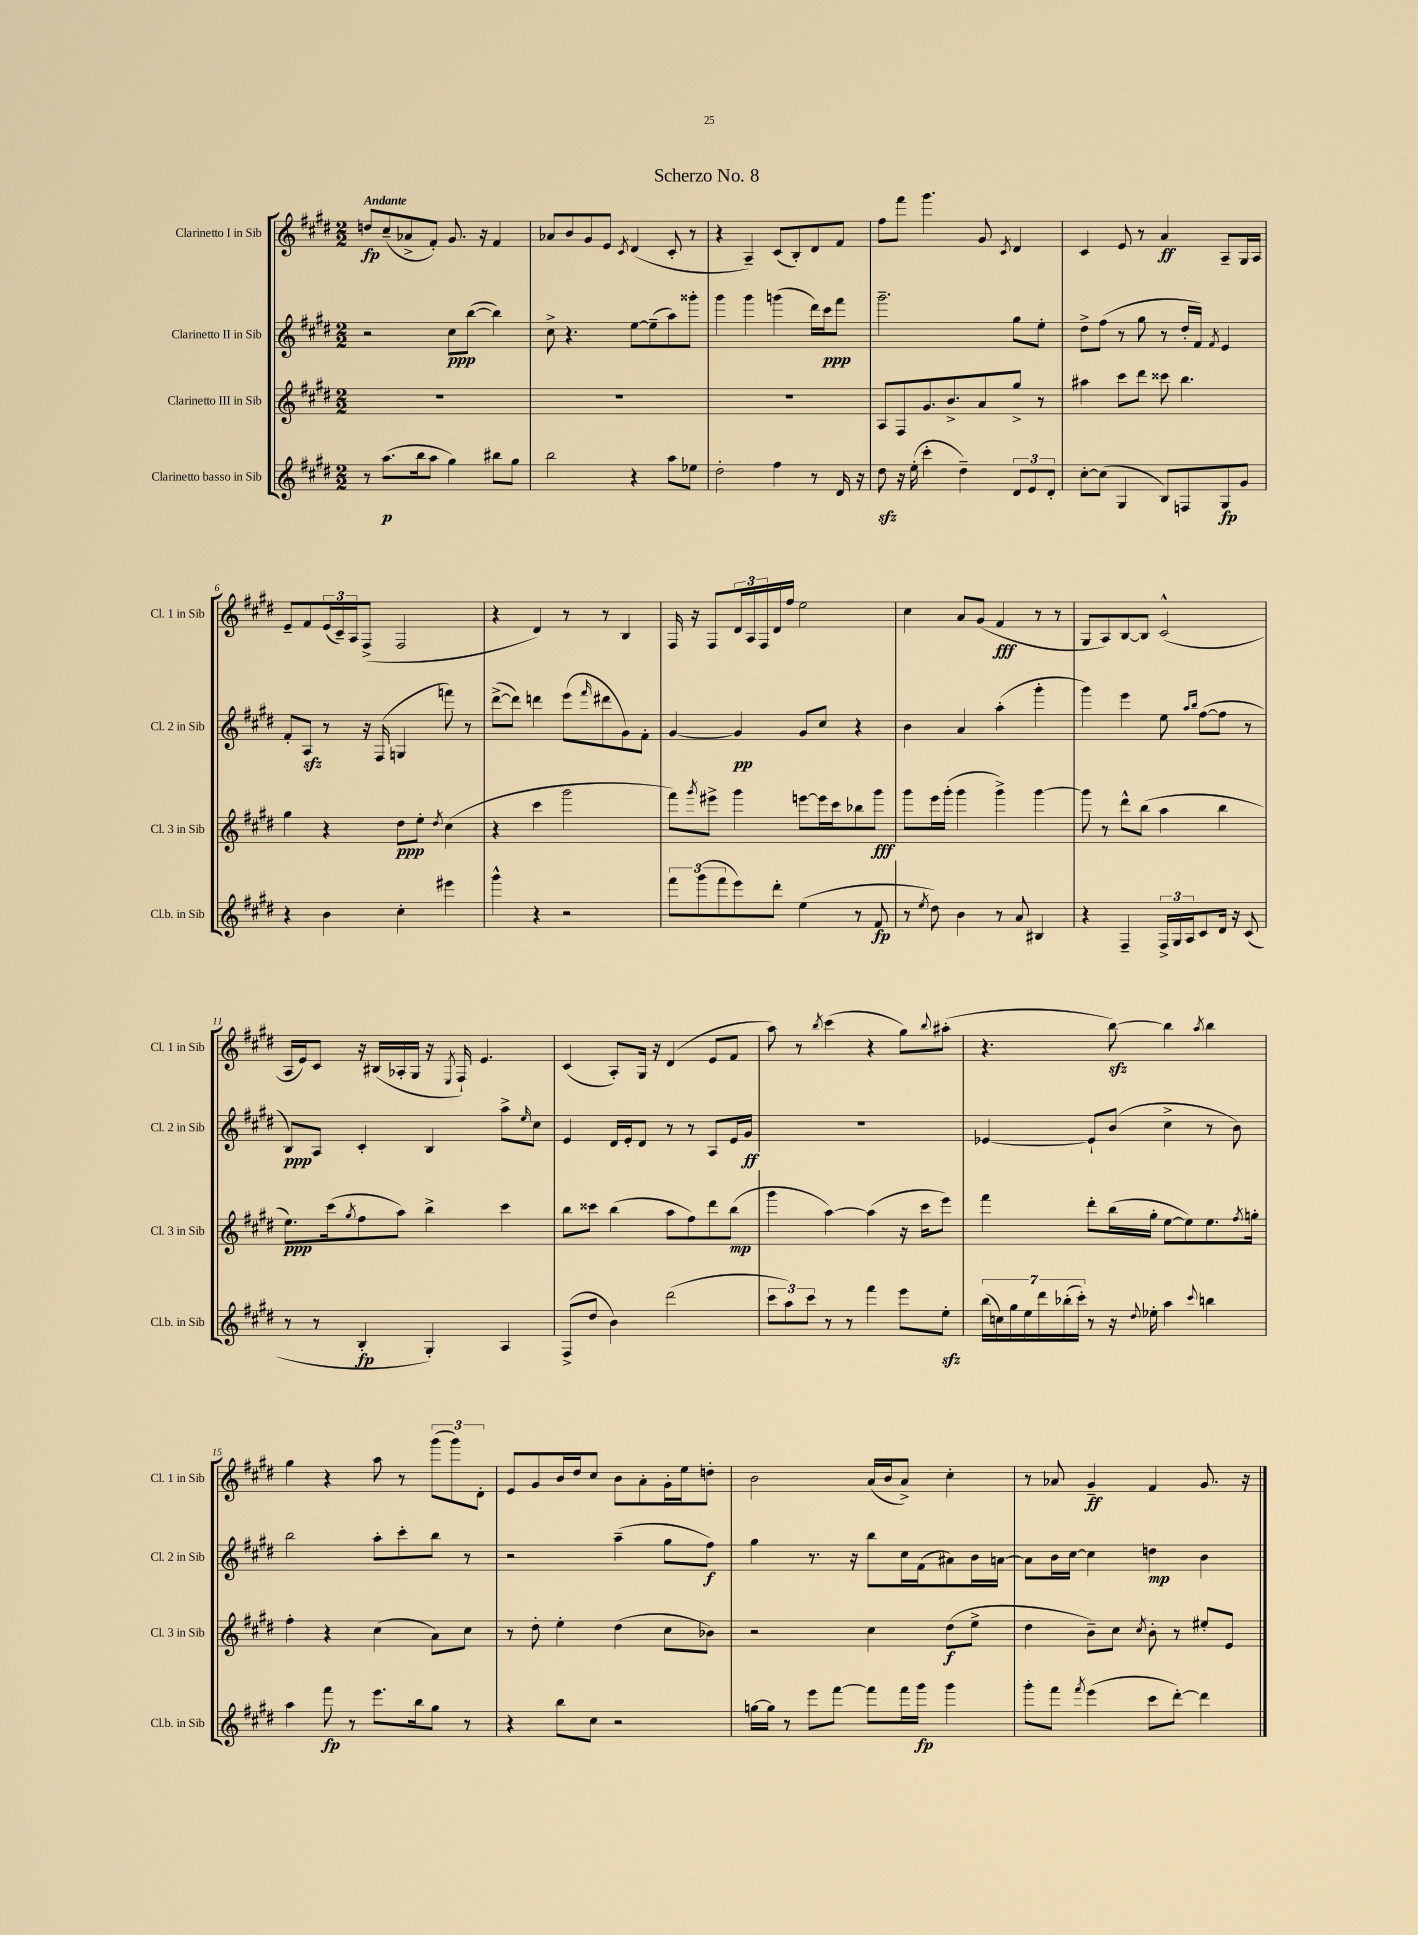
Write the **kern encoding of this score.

**kern	**kern	**kern	**kern
*staff4	*staff3	*staff2	*staff1
*clefG2	*clefG2	*clefG2	*clefG2
*k[f#c#g#d#]	*k[f#c#g#d#]	*k[f#c#g#d#]	*k[f#c#g#d#]
*M2/2	*M2/2	*M2/2	*M2/2
8r	1r	2r	8dd
(8.aa	.	.	(8cc#~
.	.	.	8a-^
16bb	.	.	.
8aa	.	.	8f#')
4gg#)	.	8cc#	8.g#
.	.	([8bb	.
.	.	.	16r
8bb#	.	4bb])	4f#
8gg#	.	.	.
=	=	=	=
2bb	1r	8cc#^	8a-
.	.	4.r	8b
.	.	.	8g#
.	.	.	8e
.	.	.	8qc#
4r	.	[8ee	(4d#
.	.	(8ee~]	.
8aa	.	8aa)	8c#'
8ee-	.	8ggg##'	8r
=	=	=	=
2dd#'	1r	4ggg#	4r
.	.	4ggg#	4A~)
4ff#	.	(4ggg	(8c#
.	.	.	8B')
8r	.	16ddd#)	8d#
.	.	16ccc#	.
16d#	.	8fff#	8f#
16r	.	.	.
=	=	=	=
8dd#	8A	2.ggg#~	8ff#
16r	8F#	.	8fff#
(16ee'	.	.	.
4ccc#'	8.g#	.	4.ggg#
.	8.b^	.	.
4dd#~)	.	.	.
.	8a	.	8g#
.	.	.	8qc#
12d#	8gg#^	8gg#	4d#
12e	.	.	.
.	8r	8ee'	.
12d#'	.	.	.
=	=	=	=
[8cc#'	4aa#	8dd#^	4c#
(8cc#]	.	(8ff#	.
4G#	8ccc#	8r	8e
.	8ddd#	8gg#	8r
8B)	8ccc##	8r	4a
8F	4.bb	16dd#'	.
.	.	16f#)	.
.	.	8qf#	.
8G#	.	4e	8A~
8g#	.	.	16G#
.	.	.	16A
=	=	=	=
4r	4gg#	8f#'	8e~
.	.	8A	8f#
4b	4r	8r	(24e
.	.	.	24c#~)
.	.	.	24A
.	.	16r	(8F#^
.	.	(16F#	.
4cc#'	8dd#	4G	2F#
.	8ee'	.	.
.	8qdd#	.	.
4eee#	(4cc#	8fff)	.
.	.	8r	.
=	=	=	=
4ggg#^^	4r	([8ddd#^	4r
.	.	8ddd#])	.
4r	4ccc#	4ddd	4d#)
2r	2ggg#	(8eee	8r
.	.	16qqfff#	.
.	.	8ddd#	8r
.	.	8g#)	4B
.	.	8f#'	.
=	=	=	=
12fff#	8fff#)	[4g#	16F#
.	.	.	16r
(12ggg#	.	.	.
.	8qggg#	.	.
.	8eee#^	.	8F#
12fff#	.	.	.
8eee)	4ggg#	4g#]	24d#
.	.	.	24A
.	.	.	24F#
8ddd#'	.	.	16d#
.	.	.	16ff#
(4ee	[8eee	8g#	2ee
.	16eee]	8cc#	.
.	16ccc#	.	.
8r	8bb-	4r	.
8f#	8ggg#	.	.
=	=	=	=
8r	8ggg#	4b	4cc#
8qee	.	.	.
8dd#)	16eee	.	.
.	(16ggg#'	.	.
4b	4ggg#	4a	8a
.	.	.	(8g#
8r	4ggg#^)	(4aa'	4f#
8a	.	.	.
4B#	[4ggg#	4ggg#'	8r
.	.	.	8r
=	=	=	=
4r	8ggg#]	4ggg#)	8G#
.	8r	.	8A)
4F#~	8ddd#^^	4eee	[8B
.	(8bb	.	8B]
24F#^	4aa	8ee	(2c#^^
24G#	.	.	.
24A	.	.	.
.	.	16qqaa	.
.	.	16qqbb	.
8c#	.	([8ff#	.
16d#	4bb	8ff#]	.
16r	.	.	.
(8c#	.	8r	.
=	=	=	=
8r	8.ee)	8B)	16A
.	.	.	16e)
8r	.	8A	8c#
.	(16ccc#	.	.
.	8qgg#	.	.
4B'	8ff#	4c#'	16r
.	.	.	(16B#
.	8aa)	.	16A-'
.	.	.	16G#
4G#')	4bb^	4B	16r
.	.	.	8qE
.	.	.	16F#`)
.	.	.	4.e
4A	4ccc#	8aa^	.
.	.	16qqee	.
.	.	8cc#	.
=	=	=	=
(8F#^	8bb	4e	(4c#
8dd#	8ccc##	.	.
4b)	(4bb	16d#	8A')
.	.	16e'	.
.	.	8d#	16G#
.	.	.	16r
(2ddd#	8aa	8r	(4d#
.	8ff#)	8r	.
.	8ddd#	8A	8e
.	(8bb	16e	8f#
.	.	16g#	.
=	=	=	=
12ccc#	4ggg#	1r	8aa)
12aa)	.	.	.
.	.	.	8r
12ccc#	.	.	.
.	.	.	8qbb
8r	[4aa)	.	(4ccc#
8r	.	.	.
4fff#	(4aa]	.	4r
8eee	16r	.	8gg#)
.	16ccc#	.	.
.	.	.	8qqbb
8ee'	8eee)	.	(8aa#'
=	=	=	=
(28bb	4fff#	[4e-	4.r
28cc)	.	.	.
28gg#	.	.	.
28ee	.	.	.
28ddd#	.	.	.
(28bb-'	.	.	.
28ccc#')	.	.	.
8r	8ddd#'	8e-`]	.
16r	(16bb	(8b	[8bb)
8qqdd#	.	.	.
16ee-'	16gg#'	.	.
4aa	[8ee	4cc#^	4bb]
.	8ee])	.	.
8qqccc#	.	.	8qaa
4bb	8.ee	8r	4bb
.	.	8b)	.
.	8qff#	.	.
.	16gg'	.	.
=	=	=	=
4aa	4ff#'	2bb	4gg#
8fff#	4r	.	4r
8r	.	.	.
8.eee	(4cc#	8aa'	8aa
.	.	8ccc#'	8r
16bb	.	.	.
8gg#	8a)	8bb	(12ggg#
.	.	.	12ggg#)
8r	8cc#	8r	.
.	.	.	12d#'
=	=	=	=
4r	8r	2r	8e
.	8dd#'	.	8g#
8bb	4ee'	.	16b
.	.	.	16dd#
8cc#	.	.	8cc#
2r	(4dd#	(4aa~	8b
.	.	.	8a'
.	8cc#	8gg#	16g#'
.	.	.	16ee
.	8b-)	8ff#)	8dd'
=	=	=	=
[16gg	2r	4gg#	2b
16gg]	.	.	.
8r	.	.	.
8eee	.	8.r	.
[8fff#	.	.	.
.	.	16r	.
8fff#]	4cc#	8bb	(16a
.	.	.	16b
16fff#	.	16cc#	8a^)
16ggg#	.	(16f#	.
4ggg#	(8dd#	8a#)	4cc#'
.	8ee^	16b	.
.	.	[16a	.
=	=	=	=
8ggg#'	4dd#	8a]	8r
8fff#	.	16b	8a-
.	.	[16cc#	.
8qfff#	.	.	.
(4eee	8b~)	4cc#]	4g#~
.	8cc#	.	.
.	8qcc#	.	.
8ccc#	8b'	4dd	4f#
[8ddd#')	8r	.	.
4ddd#]	8ee#'	4b	8.g#
.	8e	.	.
.	.	.	16r
==	==	==	==
*-	*-	*-	*-
